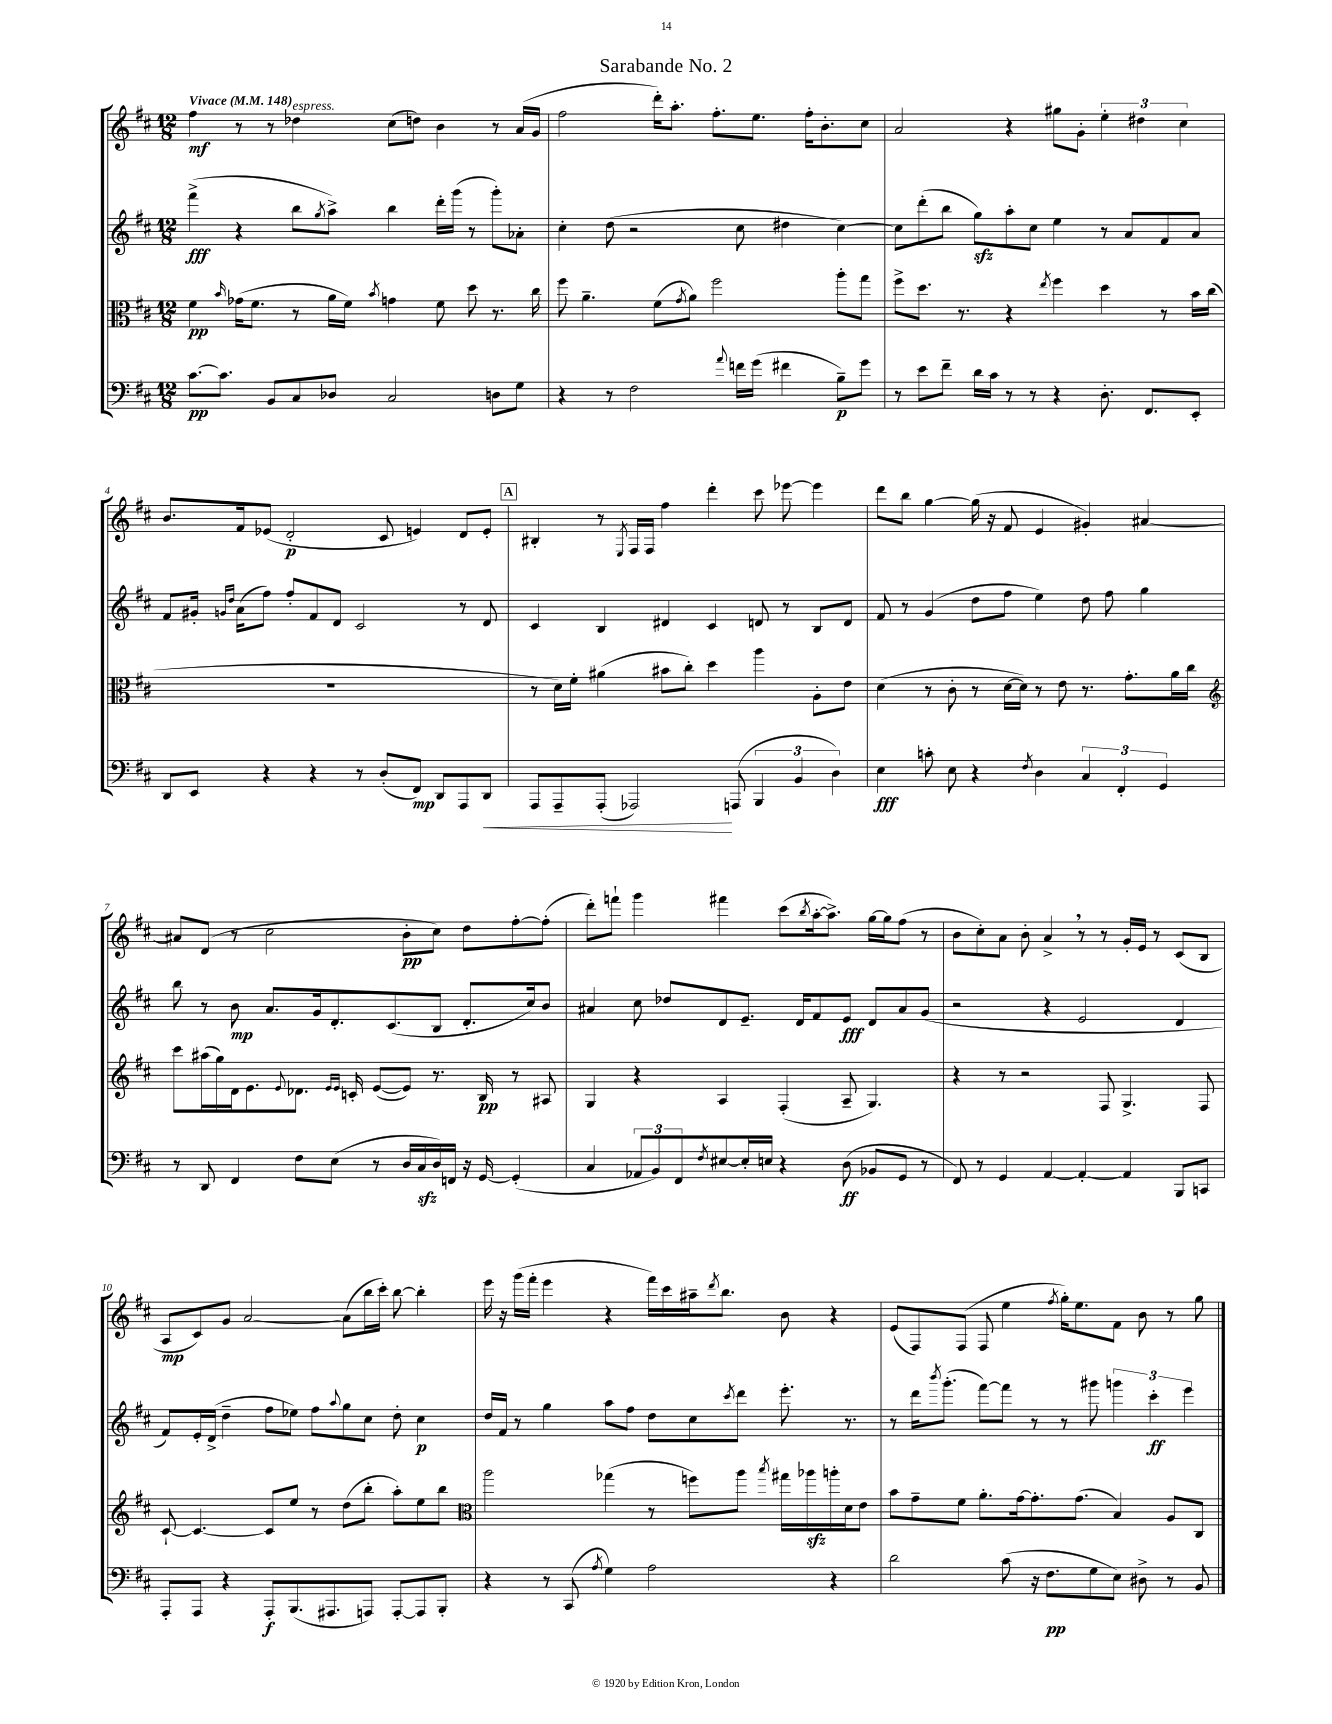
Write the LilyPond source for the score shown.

\header { title = "Sarabande No. 2" }
<<
\new StaffGroup <<
\new Staff = "s0" {
    \clef treble \key d \major \numericTimeSignature \time 12/8 \tempo "Vivace" 4 = 148
    fis''4\mf r8 r8 des''4^\markup { \italic "espress." } cis''8( d''8) b'4 r8 a'16( g'16 |
    fis''2 d'''16-.) a''8.-. fis''8.-. e''8. fis''16-. b'8.-. cis''8 |
    a'2 r4 gis''8 g'8-. \tuplet 3/2 { e''4-. dis''4 cis''4 } |
    b'8. fis'16 ees'8( d'2-.\p cis'8 e'4) d'8 e'8-. |
    \mark \markup { \box "A" } bis4-. r8 \acciaccatura { e8 } fis16 fis16 fis''4 d'''4-. cis'''8 ees'''8~ ees'''4 |
    d'''8 b''8 g''4~ g''16( r16 fis'8 e'4 gis'4-.) ais'4~ |
    ais'8 d'8( r8 cis''2 b'8-.\pp cis''8) d''8 fis''8~-. fis''8-.( |
    d'''8-.) f'''8-! g'''4 fis'''4 cis'''8( \acciaccatura { b''8 } a''16~-. a''8.->) g''16~ g''16 fis''8( r8 |
    b'8 cis''8-.) a'8 b'8-. a'4-> \breathe r8 r8 g'16-. e'16 r8 cis'8( b8 |
    a8\mp cis'8) g'8 a'2~ a'8( b''16 cis'''16-.) b''8~ b''4-. |
    e'''16 r16 g'''16( fis'''16-. e'''4 r4 fis'''16) cis'''16 ais''16-- \acciaccatura { d'''8 } b''8. b'8 r4 |
    e'8( fis8) fis8( fis8 e''4 \acciaccatura { fis''8 } g''16-.) e''8. fis'8 b'8 r8 g''8 \bar "|." |
}
\new Staff = "s1" {
    \clef treble \key d \major \numericTimeSignature \time 12/8
    fis'''4->\fff( r4 b''8 \acciaccatura { g''8 } a''8->) b''4 d'''16-. g'''16( r8 g'''8-.) aes'8-. |
    cis''4-. d''8( r2 cis''8 dis''4 cis''4~) |
    cis''8 d'''8-.( b''8 g''8\sfz) a''8-. cis''8 e''4 r8 a'8 fis'8 a'8 |
    fis'8 gis'16-. \grace { g'16 d''16 } a'16( fis''8) fis''8-. fis'8 d'8 cis'2 r8 d'8 |
    \mark \markup { \box "A" } cis'4 b4 dis'4 cis'4 d'8 r8 b8 d'8 |
    fis'8 r8 g'4( d''8 fis''8 e''4) d''8 fis''8 g''4 |
    b''8 r8 b'8\mp a'8. g'16 d'8.-. cis'8.( b8 d'8.-. cis''16) b'8 |
    ais'4 cis''8 des''8 d'8 e'8.-- d'16 fis'8 e'8\fff d'8 ais'8 g'8( |
    r2 r4 e'2 d'4 |
    fis'8) e'16-. d'16->( d''4-- fis''8 ees''8) fis''8 \appoggiatura { a''8 } g''8 cis''8 d''8-. cis''4\p |
    d''16 fis'16 r8 g''4 a''8 fis''8 d''8 cis''8 \acciaccatura { cis'''8 } d'''8 e'''8.-. r8. |
    r8 d'''16 \acciaccatura { b'''8 } g'''8.-.( fis'''8~) fis'''8 r8 r8 gis'''8 \tuplet 3/2 { g'''4 cis'''4-.\ff e'''4 } \bar "|." |
}
\new Staff = "s2" {
    \clef alto \key d \major \numericTimeSignature \time 12/8
    fis'4\pp \grace { b'16 } ges'16( fis'8. r8 a'16 fis'16) \acciaccatura { b'8 } g'4 fis'8 d''8 r8. cis''16 |
    fis''8 a'4.-- fis'8( \acciaccatura { g'8 } a'8) fis''2 a''8-. g''8 |
    fis''8-> d''8. r8. r4 \acciaccatura { e''8 } fis''4 d''4 r8 b'16 cis''16( |
    R1. |
    \mark \markup { \box "A" } r8 d'16) fis'16-. ais'4( bis'8 cis''8-.) d''4 a''4 a8-. e'8 |
    d'4( r8 cis'8-. r8 d'16~ d'16) r8 e'8 r8. g'8.-. a'16 cis''16 |
    \clef treble cis'''8 ais''16( g''16) d'16 e'8. \appoggiatura { e'8 } des'8. \grace { e'16 e'16 } c'16-. e'8~( e'8) r8. b16\pp r8 ais8 |
    g4 r4 a4 fis4-.( a8-- g4.) |
    r4 r8 r2 fis8 g4.-> fis8 |
    cis'8~-! cis'4.~ cis'8 e''8 r8 d''8( b''8-. a''8-.) e''8 b''8 |
    \clef alto a''2 ges''4( r8 f''8) a''8 \acciaccatura { b''8 } gis''16 aes''16\sfz a''16-. d'16 e'8 |
    b'8 g'8-- fis'8 a'8.-. g'16~ g'8.-. g'8.( b4) a8 cis8 \bar "|." |
}
\new Staff = "s3" {
    \clef bass \key d \major \numericTimeSignature \time 12/8
    cis'8.~\pp cis'8. b,8 cis8 des8 cis2 d8 g8 |
    r4 r8 fis2 \appoggiatura { a'8 } f'16 g'16( fis'4 b8--\p) g'8 |
    r8 e'8 fis'8-- d'16 cis'16 r8 r8 r4 d8.-. fis,8. e,8-. |
    d,8 e,8 r4 r4 r8 d8-.( fis,8\mp) d,8 a,,8 d,8\< |
    \mark \markup { \box "A" } a,,8 a,,8-- a,,8-.( aes,,2\!) a,,8( \tuplet 3/2 { b,,4 b,4 d4) } |
    e4\fff c'8-. e8 r4 \acciaccatura { fis8 } d4 \tuplet 3/2 { cis4 fis,4-. g,4 } |
    r8 d,8 fis,4 fis8 e8( r8 d16 cis16\sfz d16) f,16 r16 g,16~ g,4-.( |
    cis4 \tuplet 3/2 { aes,8 b,8) fis,8 } \acciaccatura { fis8 } eis8~ eis16-. e16 r4 d8\ff( bes,8 g,8 r8 |
    fis,8) r8 g,4 a,4~ a,4~-. a,4 b,,8 c,8 |
    a,,8-. a,,8 r4 a,,8-.\f b,,8.( ais,,8. a,,8) a,,8~-. a,,8 b,,8-. |
    r4 r8 cis,8( \acciaccatura { a8 } g4) a2 r4 |
    d'2 cis'8( r16 fis8.\pp g8 e8) dis8-> r8 b,8 \bar "|." |
}
>>
>>
